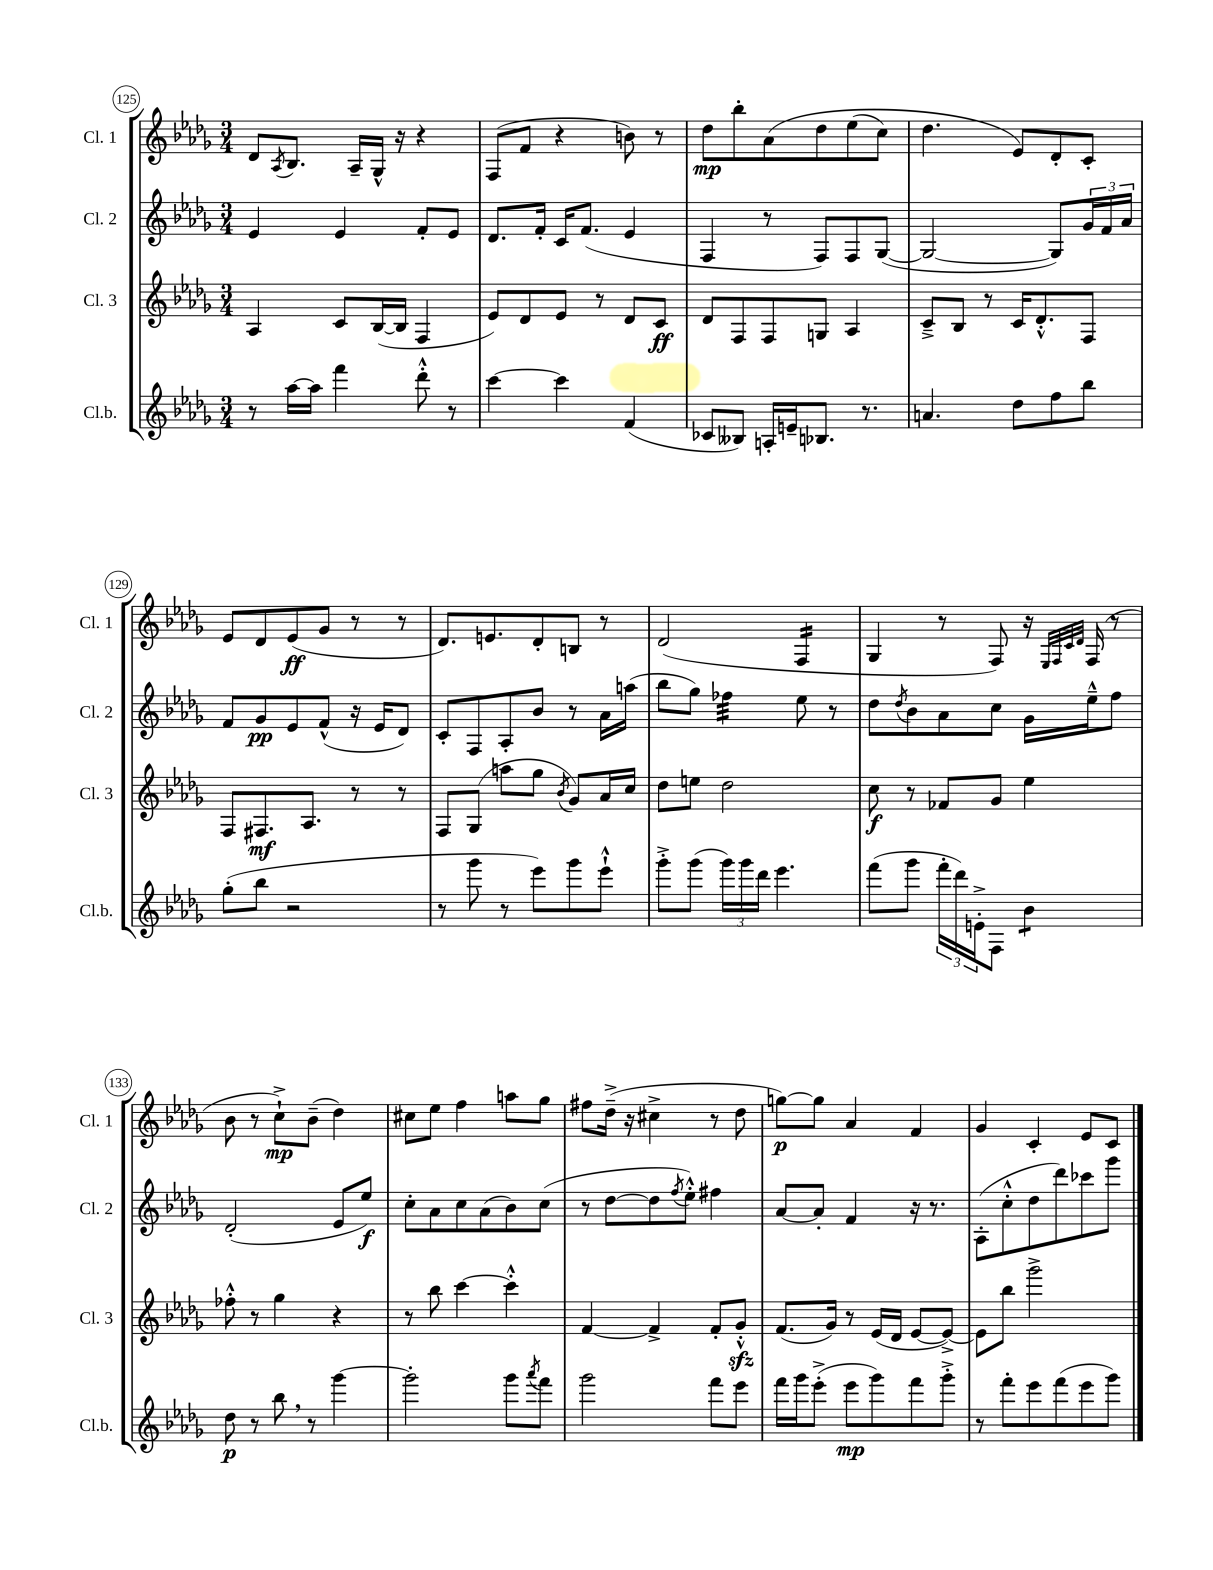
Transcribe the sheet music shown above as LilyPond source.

<<
\new StaffGroup <<
\new Staff = "s0" \with { instrumentName = "Cl. 1" shortInstrumentName = "Cl. 1" } {
    \clef treble \key des \major \numericTimeSignature \time 3/4
    des'8 \acciaccatura { aes8 } bes8. aes16-- ges16-^ r16 r4 |
    f8( f'8 r4 b'8) r8 |
    des''8\mp bes''8-. aes'8\( des''8 ees''8( c''8) |
    des''4. ees'8\) des'8-. c'8-. |
    ees'8 des'8 ees'8\ff( ges'8 r8 r8 |
    des'8.) e'8. des'8-. b8 r8 |
    des'2( f4:16 |
    ges4 r8 f8) r16 \grace { ees32 f32 c'32 des'32 } f16( r8 |
    bes'8 r8 c''8-!->\mp) bes'8--( des''4) |
    cis''8 ees''8 f''4 a''8 ges''8 |
    fis''8 des''16--->( r16 cis''4-> r8 des''8 |
    g''8~\p) g''8 aes'4 f'4 |
    ges'4 c'4-. ees'8 c'8 \bar "|." |
}
\new Staff = "s1" \with { instrumentName = "Cl. 2" shortInstrumentName = "Cl. 2" } {
    \clef treble \key des \major \numericTimeSignature \time 3/4
    ees'4 ees'4 f'8-. ees'8 |
    des'8. f'16-. c'16 f'8.( ees'4 |
    f4 r8 f8) f8 ges8~( |
    ges2~ ges8) \tuplet 3/2 { ges'16 f'16 aes'16 } |
    f'8 ges'8\pp ees'8 f'8-^( r16 ees'16 des'8) |
    c'8-. f8 aes8-. bes'8 r8 aes'16 a''16( |
    bes''8 ges''8) fes''4:32 ees''8 r8 |
    des''8 \acciaccatura { des''8 } bes'8 aes'8 c''8 ges'16 ees''16---^ f''8 |
    des'2-.( ees'8 ees''8\f) |
    c''8-. aes'8 c''8 aes'8( bes'8) c''8( |
    r8 des''8~ des''8 \acciaccatura { f''8 } ees''8-.-^) fis''4 |
    aes'8~ aes'8-. f'4 r16 r8. |
    aes8-.( c''8-.-^ des''8 des'''8) ces'''8 ges'''8 \bar "|." |
}
\new Staff = "s2" \with { instrumentName = "Cl. 3" shortInstrumentName = "Cl. 3" } {
    \clef treble \key des \major \numericTimeSignature \time 3/4
    aes4 c'8 bes16~( bes16 f4 |
    ees'8) des'8 ees'8 r8 des'8 c'8\ff |
    des'8 f8 f8 g8 aes4 |
    c'8---> bes8 r8 c'16 des'8.-.-^ f8 |
    f8 fis8.\mf aes8. r8 r8 |
    f8 ges8( a''8 ges''8 \acciaccatura { bes'8 } ges'8) aes'16 c''16 |
    des''8 e''8 des''2 |
    c''8\f r8 fes'8 ges'8 ees''4 |
    fes''8-.-^ r8 ges''4 r4 |
    r8 bes''8 c'''4~ c'''4-.-^ |
    f'4~ f'4-> f'8-. ges'8-.-^\sfz |
    f'8.( ges'16) r8 ees'16( des'16 ees'8~ ees'8~->) |
    ees'8 bes''8 ges'''2-> \bar "|." |
}
\new Staff = "s3" \with { instrumentName = "Cl.b." shortInstrumentName = "Cl.b." } {
    \clef treble \key des \major \numericTimeSignature \time 3/4
    r8 aes''16~ aes''16 f'''4 des'''8-.-^ r8 |
    c'''4~ c'''4 f'4( |
    ces'8 beses8) a16-. e'16-- bes8. r8. |
    a'4. des''8 f''8 bes''8 |
    ges''8-.( bes''8 r2 |
    r8 ges'''8 r8 ees'''8) ges'''8 ees'''8-!-^ |
    ges'''8-.-> ges'''8( \tuplet 3/2 { ges'''16) ges'''16 des'''16 } ees'''4. |
    f'''8( ges'''8 \tuplet 3/2 { f'''16-. des'''16) e'16-.-> } f8 bes'4:8 |
    des''8\p r8 bes''8 \breathe r8 ges'''4~ |
    ges'''2-. ges'''8 \acciaccatura { aes'''8 } f'''8 |
    ges'''2 f'''8 ees'''8 |
    f'''16 ges'''16 ees'''8-.->( ees'''8\mp ges'''8) f'''8 ges'''8-.-> |
    r8 f'''8-. ees'''8 f'''8( ees'''8 ges'''8) \bar "|." |
}
>>
>>
\layout { \context { \Score currentBarNumber = #125 \override BarNumber.stencil = #(make-stencil-circler 0.1 0.3 ly:text-interface::print) } }
